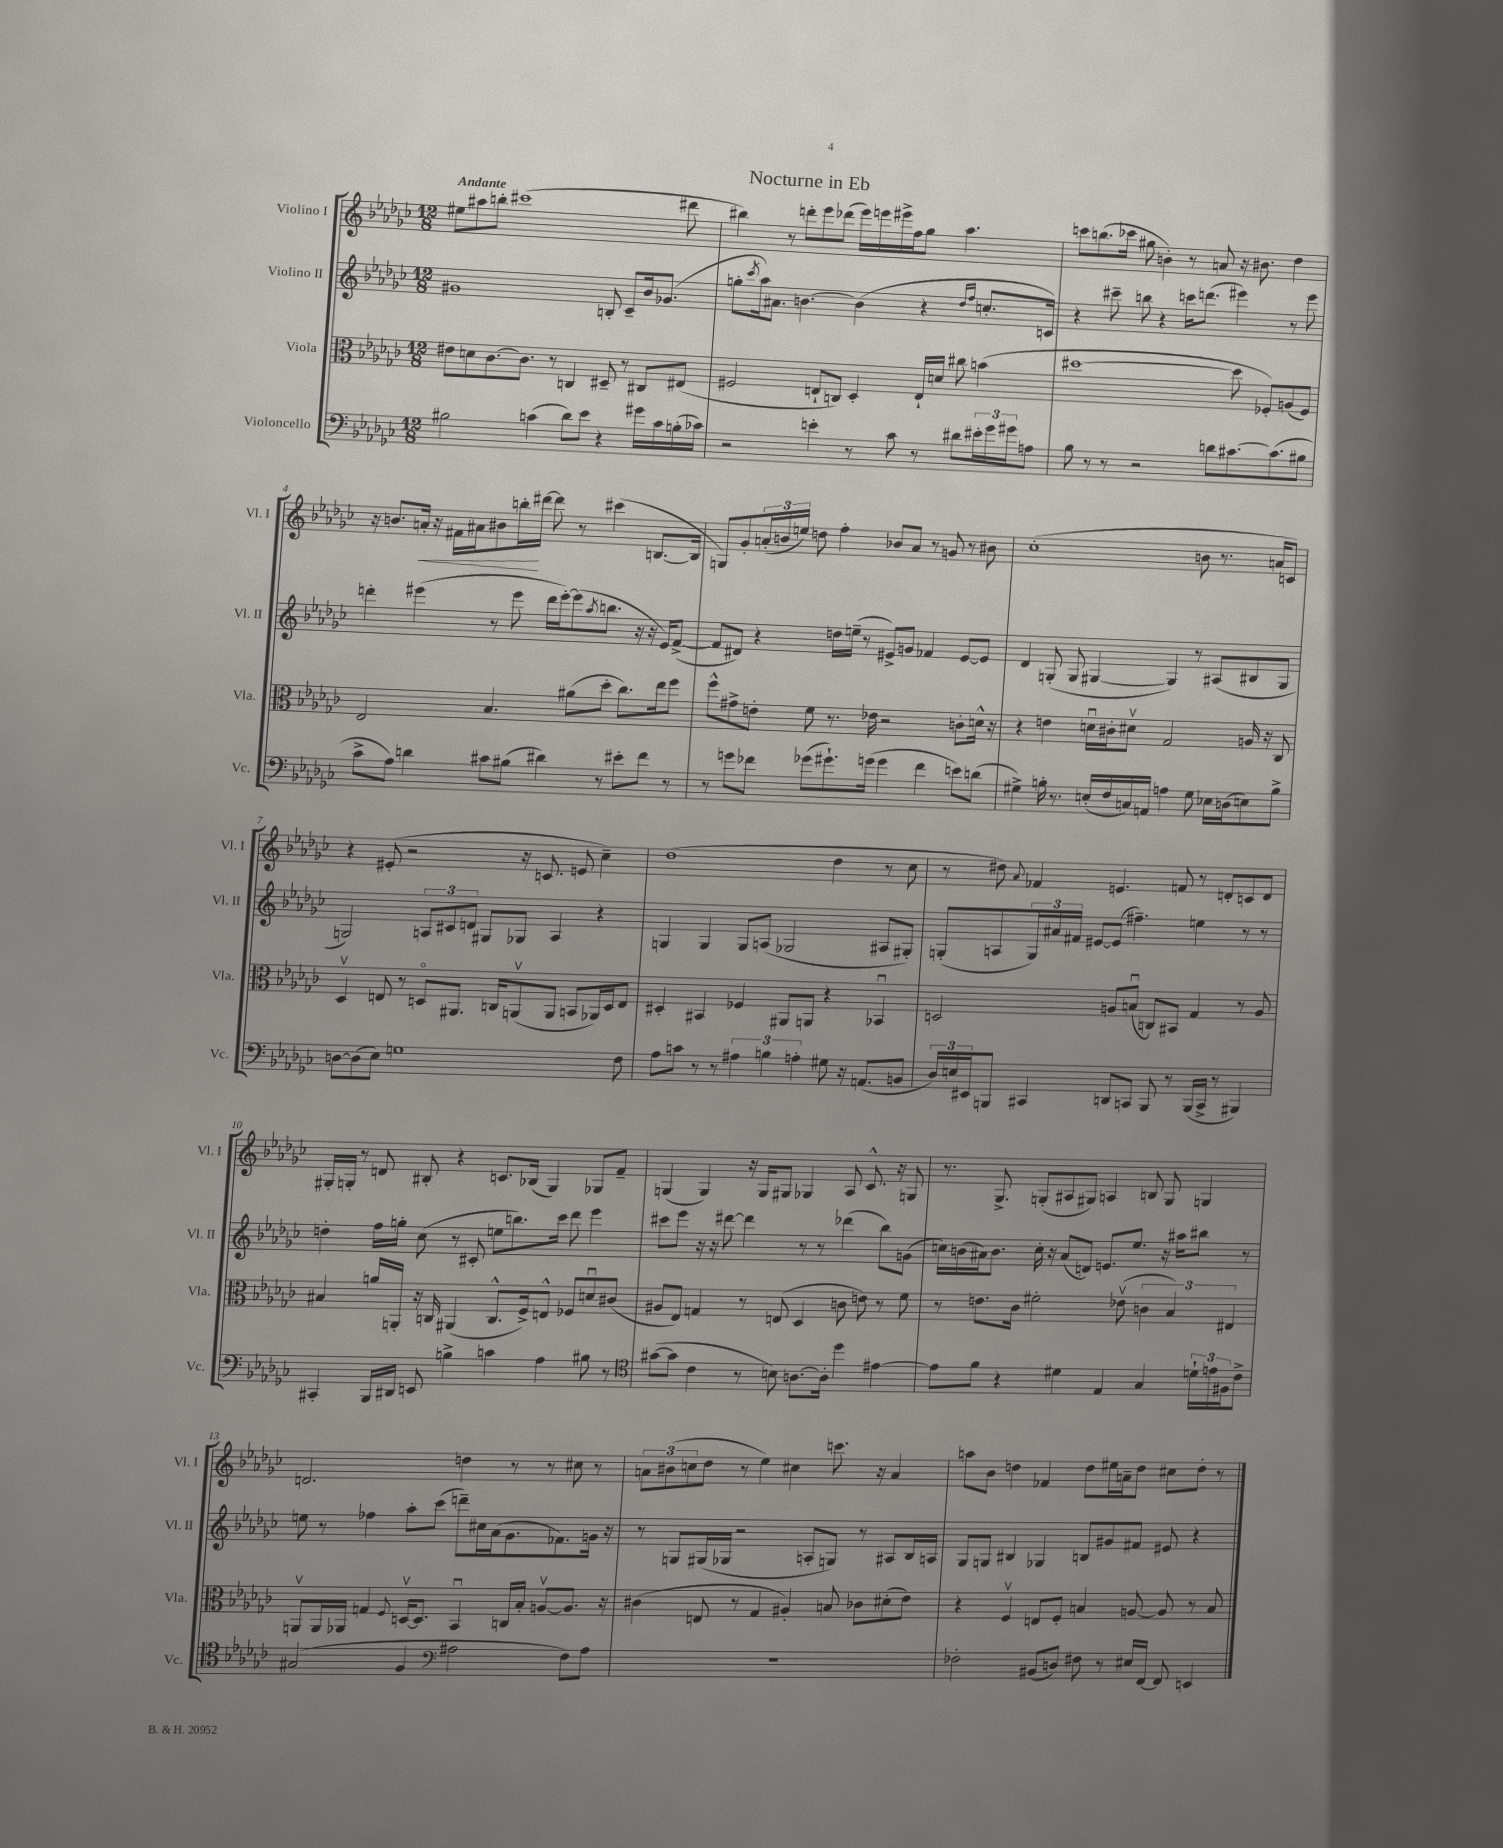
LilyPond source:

\header { title = "Nocturne in Eb" }
<<
\new StaffGroup <<
\new Staff = "s0" \with { instrumentName = "Violino I" shortInstrumentName = "Vl. I" } {
    \clef treble \key ges \major \numericTimeSignature \time 12/8 \tempo "Andante"
    eis''8 ais''8 b''8-. cis'''1( dis'''8 |
    bis''4) r8 d'''8-. ees'''8 des'''8( ees'''16) e'''16 eis'''16-> f''16 ges''8 aes''4. |
    c'''8 b''8.( ces'''16 gis''8 b'4-.) r8 a'8 r16 bis'8. des''4 |
    r16 b'8. a'16-.\< r16 fis'16 ais'16 bis'8 b''16-.\! dis'''16~ dis'''8 r8 cis'''4( b8.~ b16 |
    g8) ges'8-. \tuplet 3/2 { a'16-.( b'16 e''16) } d''8 f''4-. bes'8 a'8 r8 g'8 r8 bis'8 |
    ces''1-.( b'8 r8. a'16 c'8) |
    r4 eis'8-.( r2 r16 c'8. e'8 ces''4--) |
    des''1( des''4 r8 ces''8 |
    r8 dis''8) \appoggiatura { aes'8 } fes'4 e'4. f'8 r8 d'8-. c'8 d'8 |
    gis16-. g16-. r8 d'8 bis8-. r4 c'8. bes16( g4) ges8 f'8-- |
    g4( g4) r16 g16 gis8 ges4 aes8 ces'8.-^ r16 g8 |
    r8. ges8.-> g8-.( ais8 gis8) a4 b8 gis8 g4 |
    d'2. d''4 r8 r8 cis''8 r8 |
    \tuplet 3/2 { a'8 bis'8( c''8 } des''8 r8 ees''4) cis''4 c'''8. r16 a'4 |
    a''8 bes'8 d''4 fes'4 d''8 eis''16 a'16-- d''8 cis''8 d''8-. r8 \bar "|." |
}
\new Staff = "s1" \with { instrumentName = "Violino II" shortInstrumentName = "Vl. II" } {
    \clef treble \key ges \major \numericTimeSignature \time 12/8
    gis'1 b8-. ces'8-- bes'16 ges'8.( |
    g''8-. \acciaccatura { ces'''8 } aes''16) ais'8. b'4.~ b'4( r4 \grace { des''16 f''16 } c''8.-. c'16) |
    r4 cis'''8-- b''8 r4 c'''16 d'''8.( eis'''4) r8 eis'''8 |
    d'''4-. eis'''4( r8 eis'''8 d'''16 eis'''16~-.) eis'''8( \acciaccatura { aes''8 } b''8. r16 r16 ees'16) f'8~->( |
    f'8 dis'8) r4 d''16 e''16--( r8 eis'8->) g'8 fes'4 eis'8~ eis'8 |
    des'4 g8-.( g8 gis4~ gis4) r8 ais8( bis8 gis8 |
    g2) \tuplet 3/2 { a8 cis'8 d'8 } gis8 ges8 a4 r4 |
    g4 g4 g8 a8( ges2 ais8 gis8-.) |
    g8-.( a8 \tuplet 3/2 { g16) ais'16 fis'16 } eis'8~ eis'8( fis''4.--) e''4 r8 r8 |
    d''4-. f''16 g''16-. ces''8( r8 cis'8-. e''8 b''8.) ces'''16 des'''8 ees'''4 |
    cis'''8 ees'''8 r16 r16 dis'''8~ dis'''4 r8 r8 des'''4( bes''8) g'8( |
    c''16) b'16( ais'16) b'8. c''16-. r16 ais'8( d'8) e'8. ees''8. r16 ais''16 bis''8 r8 |
    e''8 r8 fes''4 aes''8-. ces'''8( d'''8--) cis''16 aes'16( ges'8. fes'8.) g'16 r16 |
    r8 g8 gis16( ges16 r2 a8-. g8) r8 ais8 bes16 a16 |
    ges8 g8 bis4 ges4 b8 gis'8 fis'8 eis'8 r4 \bar "|." |
}
\new Staff = "s2" \with { instrumentName = "Viola" shortInstrumentName = "Vla." } {
    \clef alto \key ges \major \numericTimeSignature \time 12/8
    eis'8 d'8 ces'8.~ ces'8. r8 c4 dis8-- r8 cis8 eis8( |
    fis2 e8-! c8) des4-. e16-! d'16 cis''8 b'4( |
    dis''1~ dis''8 fes8-.) a8( fes8) |
    ees2 bes4. ais'8( des''8-. ces''8.) ees''16 f''8 |
    f''8-^ gis'8-> e'8-. f'8 r8. ees'16 r2 c'8-. d'16-^ r16 |
    r4 e'4 d'16\downbow cis'16-. dis'8\upbow ges2 a16 r16 ces8 |
    des4\upbow e8 r8 d8\flageolet ais,8. c16 a,8\upbow( a,8 b,8 aes,16) d16 e8 |
    dis4-. bis,4 fes4 ais,8 a,8 r4 bes,4\downbow |
    d2 a8 b8\downbow( c8) bis,8 ges4 r8 a8 |
    bis4 a'16 a,16-. r16 c16 ais,4( c8.-^ f16->) e8-^ fes8 d'8\downbow cis'8( |
    ais8 ees8) g4 r8 e8( des4 c'8 e'8) r8 f'8 |
    r8 e'8. ces'16 fis'2-. ees'8\upbow( \tuplet 3/2 { c'4 bes4) eis4 } |
    a,8\upbow a,16 aes,16 g4 \appoggiatura { f8 } d16~\upbow d8. bes,4\downbow c16 bes16-. a8~\upbow a8. r16 |
    cis'4( e8 r8 ges4 ais4-.) b8 ces'8 dis'8-.( ees'8) |
    r4 f4\upbow e8 f8-. b4 a8~ a8 r8 b8 \bar "|." |
}
\new Staff = "s3" \with { instrumentName = "Violoncello" shortInstrumentName = "Vc." } {
    \clef bass \key ges \major \numericTimeSignature \time 12/8
    bis2 c'4( des'8) ees'8 r4 gis'16 c'16 b16-.( ces'16) |
    r2 e'4-. r8 ces'8 r8 dis'8 \tuplet 3/2 { eis'16-. ges'16 gis'16 } a8 |
    bes8 r8 r8 r2 d'8 cis'8.~ cis'8.( bis8 |
    ces'8-> aes8) d'4 cis'8 bis8( dis'4) r8 eis'8-. f'8 r8 |
    r8 g'8 fes'8 ges'8( gis'8.-!) g'16( g'4 fes'4 e'8) d'8( |
    gis4->) b16-. r8. e16-.( f16 c16) a,16 a4 gis8 ees16 d16( e8) b8-> |
    d8~ d8( ees8) g1 f8 |
    aes8 c'8 r8 r8 \tuplet 3/2 { ais4 b4 a4-. } gis8 r16 a,8.( b,8 |
    \tuplet 3/2 { des16) e16 eis,16 } b,,8 cis,4 d,8 c,8 b,,8 r8 b,,16( c,16-> r8 bis,,4) |
    cis,4-. bes,,16 dis,16 e,8 b4-> c'4 aes4 bis8 r8 |
    \clef tenor gis'8~( gis'8 ces'4 r8 b8) a8.~ a16-. des''4 eis'4~ |
    eis'8 f'8 r4 dis'4 ees4 ges4 \tuplet 3/2 { d'16-! e'16 fis16 } ces'8-> |
    gis2( f4 \clef bass ais2 f8) ais8 |
    R1. |
    fes2-. bis,8( d8) fis8 r8 eis16 f,16~ f,8 e,4 \bar "|." |
}
>>
>>
